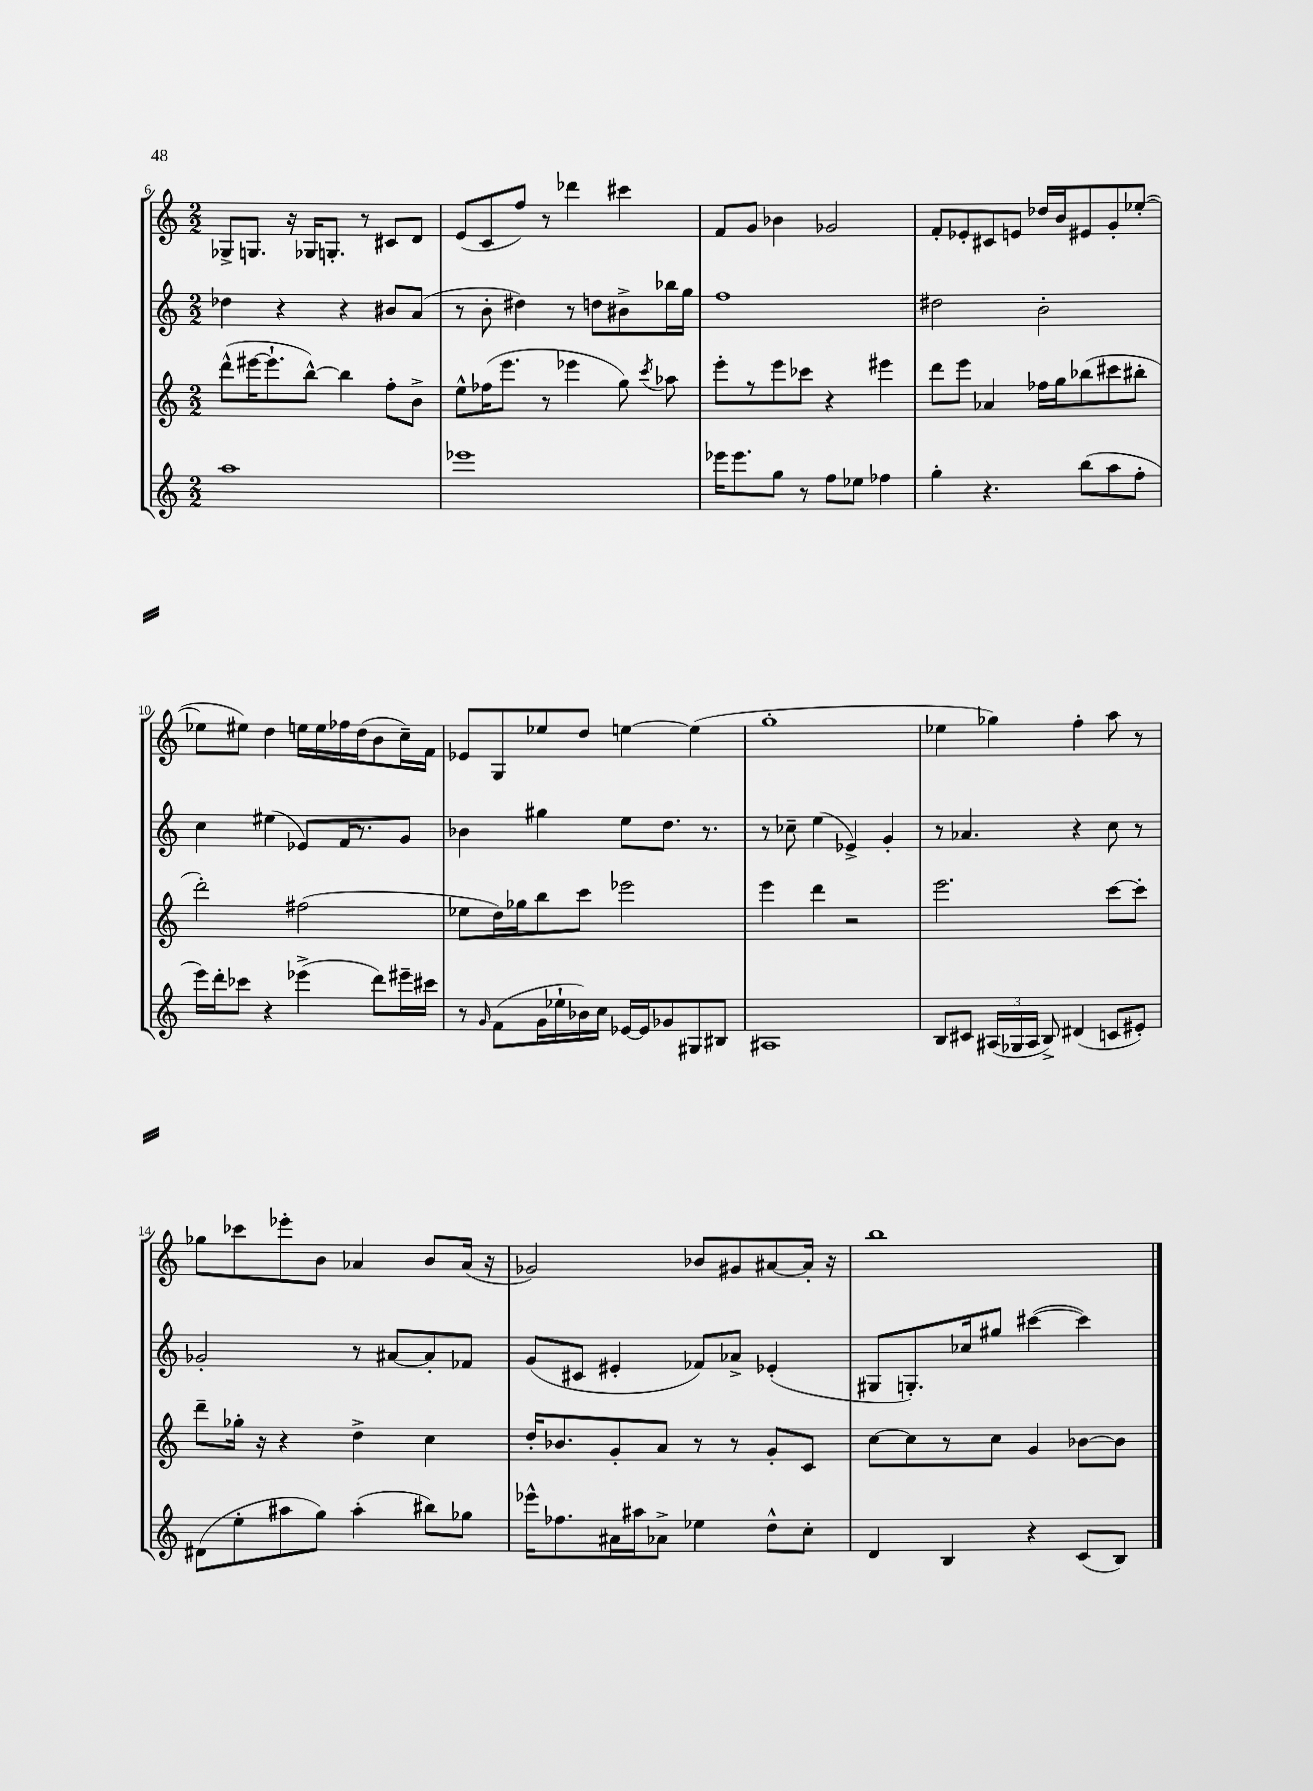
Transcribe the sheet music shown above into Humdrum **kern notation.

**kern	**kern	**kern	**kern
*part4	*part3	*part2	*part1
*staff4	*staff3	*staff2	*staff1
*clefG2	*clefG2	*clefG2	*clefG2
*k[]	*k[]	*k[]	*k[]
*M2/2	*M2/2	*M2/2	*M2/2
=6	=6	=6	=6
1aa	(8ddd^^\L	4dd-X\	8G-X^/L
.	[16eee#X\K	.	8.Gn/J
.	8.eee#`\]	.	.
.	.	4r	.
.	.	.	16r
.	[8bb^^\J)	.	16G-X/KL
.	.	.	8.Gn'/J
.	4bb\]	4r	.
.	.	.	8r
.	8ff'\L	8b#X/L	8c#X/L
.	8b^\J	(8a/J	8d/J
=7	=7	=7	=7
1eee-X	8ee^^\L	8r	(8e/L
.	(16ff-X\K	8b'\	8c/
.	8.eee\J	.	.
.	.	4dd#X\)	8ff/J)
.	8r	.	8r
.	4eee-X\	8r	4ddd-X\
.	.	8ddn\L	.
.	8gg\)	8b#X^\	4ccc#X\
.	8qccc/	.	.
.	8aa-X\	16bb-X\L	.
.	.	16gg\JJ	.
=8	=8	=8	=8
16eee-X\KL	8eee'\L	1ff	8f/L
8.eee-\	.	.	.
.	8r	.	8g/J
8gg\J	8eee\	.	4b-X\
8r	8ccc-X\J	.	.
8ff\L	4r	.	2g-X/
8ee-X\J	.	.	.
4ff-X\	4eee#X\	.	.
=9	=9	=9	=9
4gg'\	8ddd\L	2dd#X\	8f'/L
.	8eee\J	.	8e-X'/
4.r	4a-X/	.	8c#X/
.	.	.	8en/J
.	16ff-X\LL	2b'\	16dd-X/LL
.	16gg\J	.	16b/J
(8bb\L	(8bb-X\	.	8e#X/
8aa\	8ccc#X\	.	8g'/
8ff'\J	8bb#X'\J	.	([8ee-X'/J
!!LO:LB:g=z
=10	=10	=10	=10
16eee\LL)	2ddd'\)	4cc\	8ee-X\L]
16ddd'\J	.	.	.
8ccc-X\J	.	.	8ee#X\J)
4r	.	(4ee#X\	4dd\
(4eee-X^\	(2ff#X\	8e-X/L)	16een\LL
.	.	.	16ee\
.	.	16f/K	16ff-X\
.	.	8.r	(16dd\J
8ddd\L)	.	.	8b\
16eee#X~\L	.	8g/J	16cc~\L)
16ccc#X\JJ	.	.	16f\JJ
=11	=11	=11	=11
8r	8ee-X\L	4b-X\	8e-X/L
16qqg/	.	.	.
(8f\L	16dd\L)	.	8G/
.	16gg-X\J	.	.
16g\L	8bb\	4gg#X\	8ee-X/
16ee-X`\	.	.	.
16b-X\)	8ccc\J	.	8dd/J
16cc\JJ	.	.	.
[16e-X/LL	2eee-X\	8ee\L	[4een\
16e-/J]	.	.	.
8g-X/	.	8.dd\J	.
8G#X/	.	.	(4ee\]
.	.	8.r	.
8B#X/J	.	.	.
=12	=12	=12	=12
1A#X	4eee\	8r	1gg'
.	.	8cc-X~\	.
.	4ddd\	(4ee\	.
.	2r	4e-X^/)	.
.	.	4g'/	.
=13	=13	=13	=13
8B/L	2.eee\	8r	4ee-X\
8c#X/J	.	4.a-X/	.
(24A#X/LL	.	.	4gg-X\)
24G-X/	.	.	.
24A#/JJ	.	.	.
8B^/)	.	.	.
(4d#X/	.	4r	4ff'\
8cn/L	[8ccc\L	8cc\	8aa\
8e#X'/J)	8ccc'\J]	8r	8r
!!LO:LB:g=z
=14	=14	=14	=14
(8d#X\L	8ddd~\L	2g-X'/	8gg-X\L
8ee'\	16gg-X'\Jk	.	8ccc-X\
.	16r	.	.
8aa#X\	4r	.	8eee-X'\
8gg\J)	.	.	8b\J
(4aa#'\	4dd^\	8r	4a-X/
.	.	[8a#X/L	.
8bb#X\L)	4cc\	8a#'/]	8b/L
8gg-X\J	.	8f-X/J	(16a-/Jk
.	.	.	16r
=15	=15	=15	=15
16eee-X^^\KL	16dd'/KL	(8g/L	2g-X/)
8.ff-X\	8.b-X/	.	.
.	.	8c#X/J	.
16a#X\L	8g'/	4e#X'/	.
16aa#X\J	.	.	.
8a-X^\J	8a/J	.	.
4ee-X\	8r	8f-X/L)	8b-X/L
.	8r	8a-X^/J	8g#X/
8dd^^\L	8g'/L	(4e-X'/	[8a#X/
8cc'\J	8c/J	.	16a#'/Jk]
.	.	.	16r
=16	=16	=16	=16
4d/	[8cc\L	8G#X/L	1bb
.	8cc\]	8.Gn'/)	.
4B/	8r	.	.
.	.	16cc-X/k	.
.	8cc\J	8gg#X/J	.
4r	4g/	([4ccc#X\	.
(8c/L	[8b-X\L	4ccc#\])	.
8B/J)	8b-\J]	.	.
==	==	==	==
*-	*-	*-	*-
